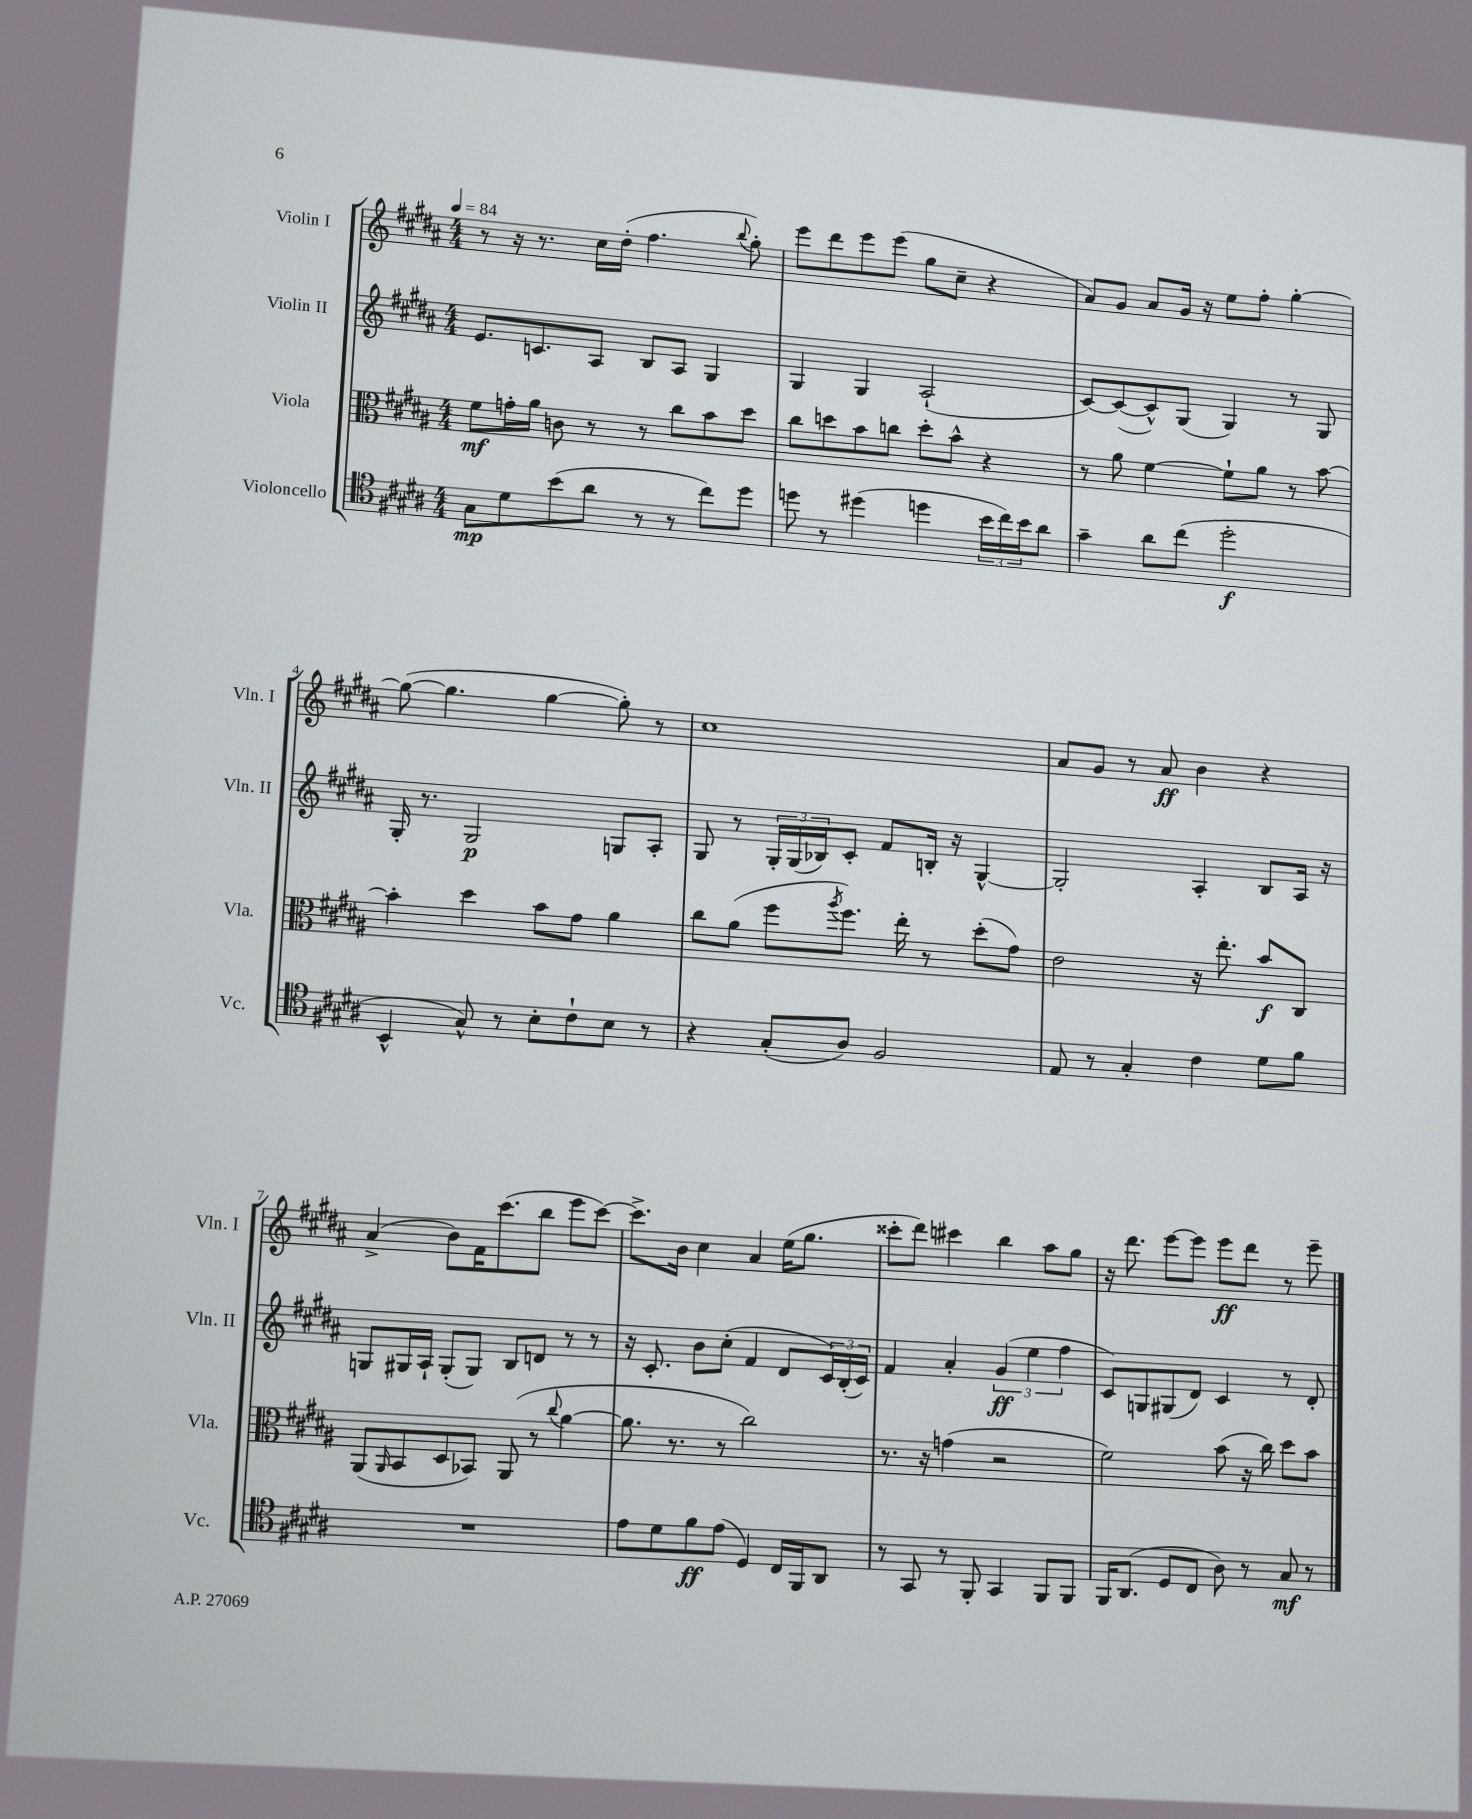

**kern	**kern	**kern	**kern
*staff4	*staff3	*staff2	*staff1
*clefC4	*clefC3	*clefG2	*clefG2
*k[f#c#g#d#a#]	*k[f#c#g#d#a#]	*k[f#c#g#d#a#]	*k[f#c#g#d#a#]
*M4/4	*M4/4	*M4/4	*M4/4
*MM84	*MM84	*MM84	*MM84
8G#	8f#	8.e	8r
8d#	16g'	.	16r
.	16a#	8.c	8.r
(8b	8c	.	.
8a#	8r	8A#	16cc#
.	.	.	(16dd#'
8r	8r	8B	4.ff#
8r	8cc#	8A#	.
8cc#)	8b	4G#	.
.	.	.	8qqbb
8dd#	8dd#	.	8gg#')
=	=	=	=
8dd	8cc#	4G#	8eee
8r	8dd	.	8ddd#
(4dd#	8b	4G#	8eee
.	8cc	.	(8eee
4dd	8dd'	(2A#`	8gg#
.	8b^^	.	8cc#~
24b	4r	.	4r
24cc#)	.	.	.
24b	.	.	.
8a#	.	.	.
=	=	=	=
4g#~	8r	[8c#)	8a#)
.	8a#	(8c#_	8g#
8a#	[4f#	8c#^^])	8a#
(8cc#	.	(8G#	16g#
.	.	.	16r
2dd#'	8f#`]	4G#)	8ee
.	8a#	.	8ff#'
.	8r	8r	[4gg#'
.	[8b	8G#	.
=	=	=	=
4BB^^	4b']	16G#'	(8gg#_
.	.	8.r	.
.	.	.	4.gg#]
8G#^^)	4dd#	2G#	.
8r	.	.	.
8B'	8b	.	[4gg#
8c#`	8g#	.	.
8B	4a#	8G	8gg#'])
8r	.	8A#'	8r
=	=	=	=
4r	8cc#	8G#	1cc#
.	(8a#	8r	.
(8G#'	8ff#	24G#'	.
.	.	(24G#	.
.	.	24B-)	.
.	8qaa#	.	.
8A#)	8.ff#)	8c#'	.
2F#	.	8f#	.
.	16ee'	.	.
.	8r	16B'	.
.	.	16r	.
.	(8dd#'	[4G#^^	.
.	8g#)	.	.
=	=	=	=
8E	2e	2G#']	8a#
8r	.	.	8g#
4G#'	.	.	8r
.	.	.	8a#
4c#	16r	4A#'	4b
.	8.ee'	.	.
8d#	8b	8B	4r
8f#	8C#	16A#	.
.	.	16r	.
=	=	=	=
1r	(8AA#	8G	(4a#^
.	16qqAA#	.	.
.	8BB	16G#	.
.	.	16A#`	.
.	8D#	(8G#'	8b)
.	8BB-)	8G#)	16f#
.	.	.	(8.ccc#
.	(8AA#	8B	.
.	8r	8d	8bb
.	8qqcc#	.	.
.	[4a#	8r	8eee
.	.	8r	[8ccc#)
=	=	=	=
8e	8.a#]	16r	8.ccc#^]
.	.	8.c#'	.
8d#	.	.	.
.	8.r	.	16b
8f#	.	8b	4cc#
(8e	8r	(8cc#'	.
4D#)	2cc#)	4f#	4a#
16C#	.	8d#	(16ee
16FF#	.	.	8.gg#
8AA#	.	24c#)	.
.	.	(24B'	.
.	.	24c#)	.
=	=	=	=
8r	8.r	4f#	8ccc##'
8GG#	.	.	8ddd#)
.	16r	.	.
8r	(4g	4a#'	4ccc#
8FF#'	.	.	.
4GG#	2r	(6g#	4bb
.	.	6ee	.
8FF#	.	.	8aa#
.	.	6ff#	.
8FF#	.	.	8gg#
=	=	=	=
16FF#	2f#)	8c#)	16r
(8.AA#	.	.	8.ddd#
.	.	8G	.
8D#	.	(8G#	[8eee
8C#	.	8d#)	8eee]
8A#)	(8b	4c#	8eee
8r	16r	.	8ddd#
.	16cc#)	.	.
8G#	8dd#	8r	8r
8r	8b	8d#'	8eee~
==	==	==	==
*-	*-	*-	*-
